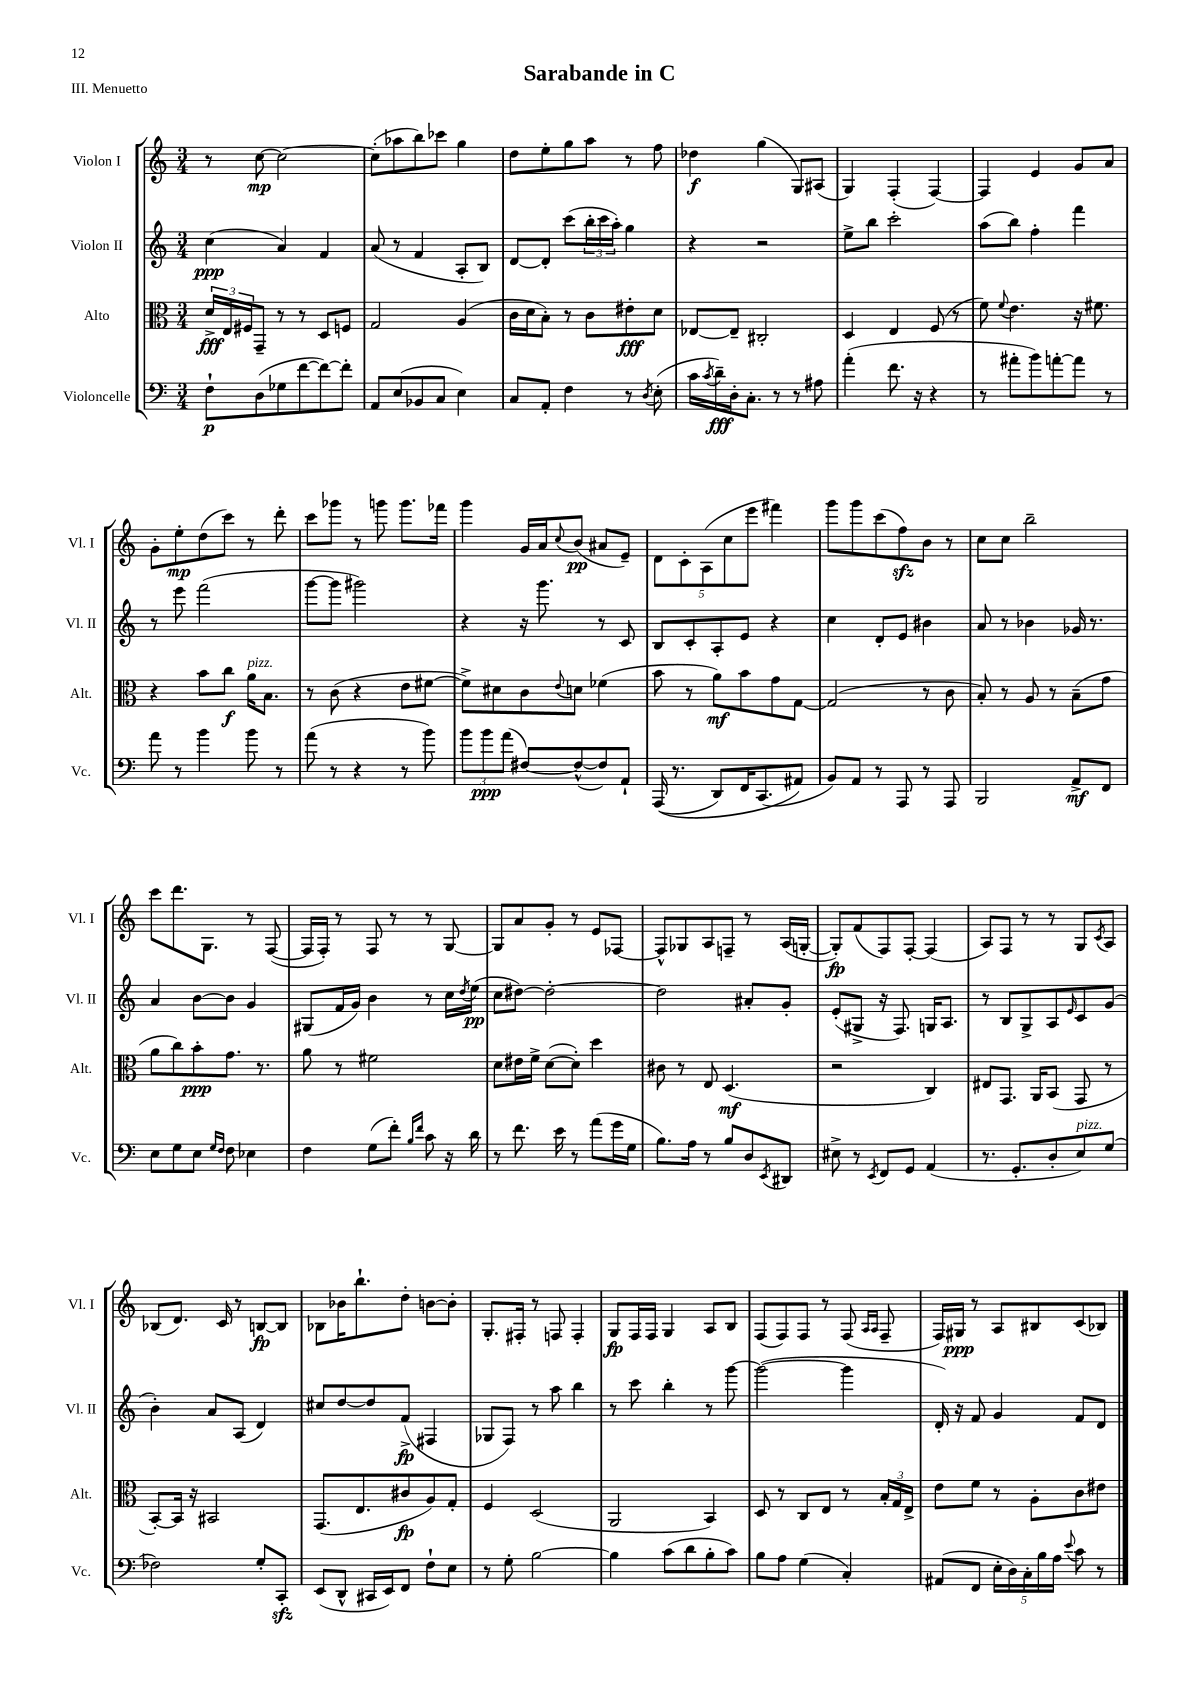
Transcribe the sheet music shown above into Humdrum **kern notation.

**kern	**kern	**kern	**kern
*staff4	*staff3	*staff2	*staff1
*clefF4	*clefC3	*clefG2	*clefG2
*k[]	*k[]	*k[]	*k[]
*M3/4	*M3/4	*M3/4	*M3/4
8F`	24d^	(4cc	8r
.	24E	.	.
.	24F#	.	.
(8D	8GG~	.	[8cc
8G-	8r	4a)	2cc_
[8f	8r	.	.
8f_)	8D	4f	.
8f']	8F	.	.
=	=	=	=
8AA	2G	(8a	(8cc']
(8E	.	8r	8aa-
8BB-	.	4f	8bb)
8C	.	.	8ccc-
4E)	(4A	8A'	4gg
.	.	8B)	.
=	=	=	=
8C	16c	[8d	8dd
.	16d	.	.
8AA'	8B')	8d']	8ee'
4F	8r	(8ccc	8gg
.	8c	24bb'	8aa
.	.	24ccc	.
.	.	24aa')	.
8r	8e#'	4gg	8r
8qD	.	.	.
(8E'	8d	.	8ff
=	=	=	=
16c	[8E-	4r	4dd-
8qc	.	.	.
16d~)	.	.	.
16D'	8E-~]	.	.
8.C'	.	.	.
.	2C#'	2r	(4gg
8r	.	.	.
8r	.	.	8G)
8A#	.	.	(8A#
=	=	=	=
(4a'	4D	8ee^	4G)
.	.	8bb	.
8.f	4E	2ccc'	(4F'
16r	.	.	.
4r	(8F	.	[4F)
.	8r	.	.
=	=	=	=
8r	8f)	(8aa	4F]
.	8qqf	.	.
8a#'	4.e	8bb)	.
8b)	.	4ff'	4e
[8a'	.	.	.
8a]	16r	4fff	8g
.	8.f#	.	.
8r	.	.	8a
=	=	=	=
8a	4r	8r	8g'
8r	.	8eee	8ee'
4b	8b	(2fff	(8dd
.	8cc	.	8ccc)
8b	16a	.	8r
.	8.B	.	.
8r	.	.	8ddd'
=	=	=	=
(8a	8r	[8ggg	8ccc
8r	(8c	8ggg]	8ggg-
4r	4r	2ggg#)	8r
.	.	.	8ggg
8r	8e	.	8.ggg
8b)	[8f#	.	.
.	.	.	16fff-
=	=	=	=
12b	8f#^])	4r	4ggg
12b	.	.	.
.	8d#	.	.
(12a	.	.	.
[8F#)	8c	16r	16g
.	.	8.ggg	16a
.	8qqe	.	8qqcc
(8F#^^_	8d	.	(8b
8F#])	(4f-	8r	8a#
8AA`	.	8c	8e~)
=	=	=	=
&((16AAA	8b	8B	10d
8.r	.	.	.
.	.	.	10c'
.	8r	8c'	.
.	.	.	(10A
8DD)	8a)	8A'	.
.	.	.	10cc
16FF	8b	8e	.
.	.	.	10eee
(8.CC	.	.	.
.	8g	4r	4fff#)
8AA#&)	[8G	.	.
=	=	=	=
8BB)	(2G]	4cc	8ggg
8AA	.	.	8ggg
8r	.	8d'	(8ccc
8AAA	.	8e	8ff)
8r	8r	4b#	8b
8AAA	8c	.	8r
=	=	=	=
2BBB	8B')	8a	8cc
.	8r	8r	8cc
.	8A	4b-	2bb~
.	8r	.	.
8AA^	(8B~	16g-	.
.	.	8.r	.
8FF	8g	.	.
=	=	=	=
8E	8a	4a	8ccc
8G	8cc)	.	8.ddd
8E	8b'	[8b	.
.	.	.	8.G
16qqG	.	.	.
16qqF	.	.	.
8F	8.g	8b]	.
4E-	.	4g	8r
.	8.r	.	.
.	.	.	([8F
=	=	=	=
4F	8a	(8G#	16F]
.	.	.	16F')
.	8r	16f	8r
.	.	16g)	.
(8G	2f#	4b	8F
8f')	.	.	8r
16qqB	.	.	.
16qqf	.	.	.
8c	.	8r	8r
16r	.	16cc	[8G
.	.	8qdd	.
16d	.	(16ee	.
=	=	=	=
8r	8d	8cc	8G]
8.f	16e#	[8dd#)	8a
.	16f^	.	.
.	([8d	2dd#'_	8g'
16e	.	.	.
8r	8d'])	.	8r
(8a	4dd	.	8e
16g	.	.	[8F-
16G	.	.	.
=	=	=	=
8.B)	8c#	2dd#]	8F-^^]
.	8r	.	8G-
16A	.	.	.
8r	8E	.	8A
8B	(4.D	.	8F~
8D	.	8a#'	8r
8qEE	.	.	.
8DD#	.	8g'	(16A
.	.	.	[16G'
=	=	=	=
8E#^	2r	(8e'	8G'])
8r	.	8G#^	(8f
8qEE	.	.	.
8FF	.	16r	8F)
.	.	8.F)	.
8GG	.	.	[8F'
(4AA	4C)	16G	(4F]
.	.	8.A	.
=	=	=	=
8.r	8E#	8r	8A)
.	8.GG	8B	8F
8.GG'	.	.	.
.	.	8G^	8r
.	16AA	.	.
8D'	(8BB	8A	8r
.	.	16qqe	.
8E)	8GG	8c	8G
.	.	.	8qc
(8G	8r	(8g	8A
=	=	=	=
2F-)	[8BB')	4b')	(8B-
.	16BB]	.	8.d)
.	16r	.	.
.	2BB#	8a	.
.	.	.	16c
.	.	(8A	8r
8G'	.	4d)	[8B
8CC'	.	.	8B]
=	=	=	=
(8EE	(8.GG	8cc#	8B-
8DD^^	.	[8dd	16b-
.	8.E	.	8.bb`
16CC#	.	8dd]	.
16EE)	.	.	.
8FF	8c#	(8f^	8dd'
8F`	8A)	4F#	[8b
8E	8G'	.	8b']
=	=	=	=
8r	4F	8G-	8.G'
8G'	.	8F)	.
.	.	.	16F#'
[2B	(2D	8r	8r
.	.	8aa	8F
.	.	4bb	4F'
=	=	=	=
4B]	2AA	8r	8G
.	.	8ccc	16F
.	.	.	16F
(8c	.	4bb'	4G
8d	.	.	.
8B'	4BB)	8r	8A
8c)	.	[8ggg	8B
=	=	=	=
8B	8D	(2ggg_	(8F
8A	8r	.	8F)
(4G	8C	.	8F
.	8E	.	8r
4C')	8r	4ggg]	(8F
.	.	.	16qqA
.	.	.	16qqA
.	24B'	.	8F~
.	24G	.	.
.	24E^	.	.
=	=	=	=
(8AA#	8e	16d')	16F)
.	.	16r	16G#
8FF	8f	8f	8r
20E'	8r	4g	8A
20D)	.	.	.
20C'	.	.	.
.	8A'	.	8B#
20B	.	.	.
20A	.	.	.
8qqe	.	.	.
8c	8c	8f	(8c
8r	8e#	8d	8B-)
==	==	==	==
*-	*-	*-	*-
